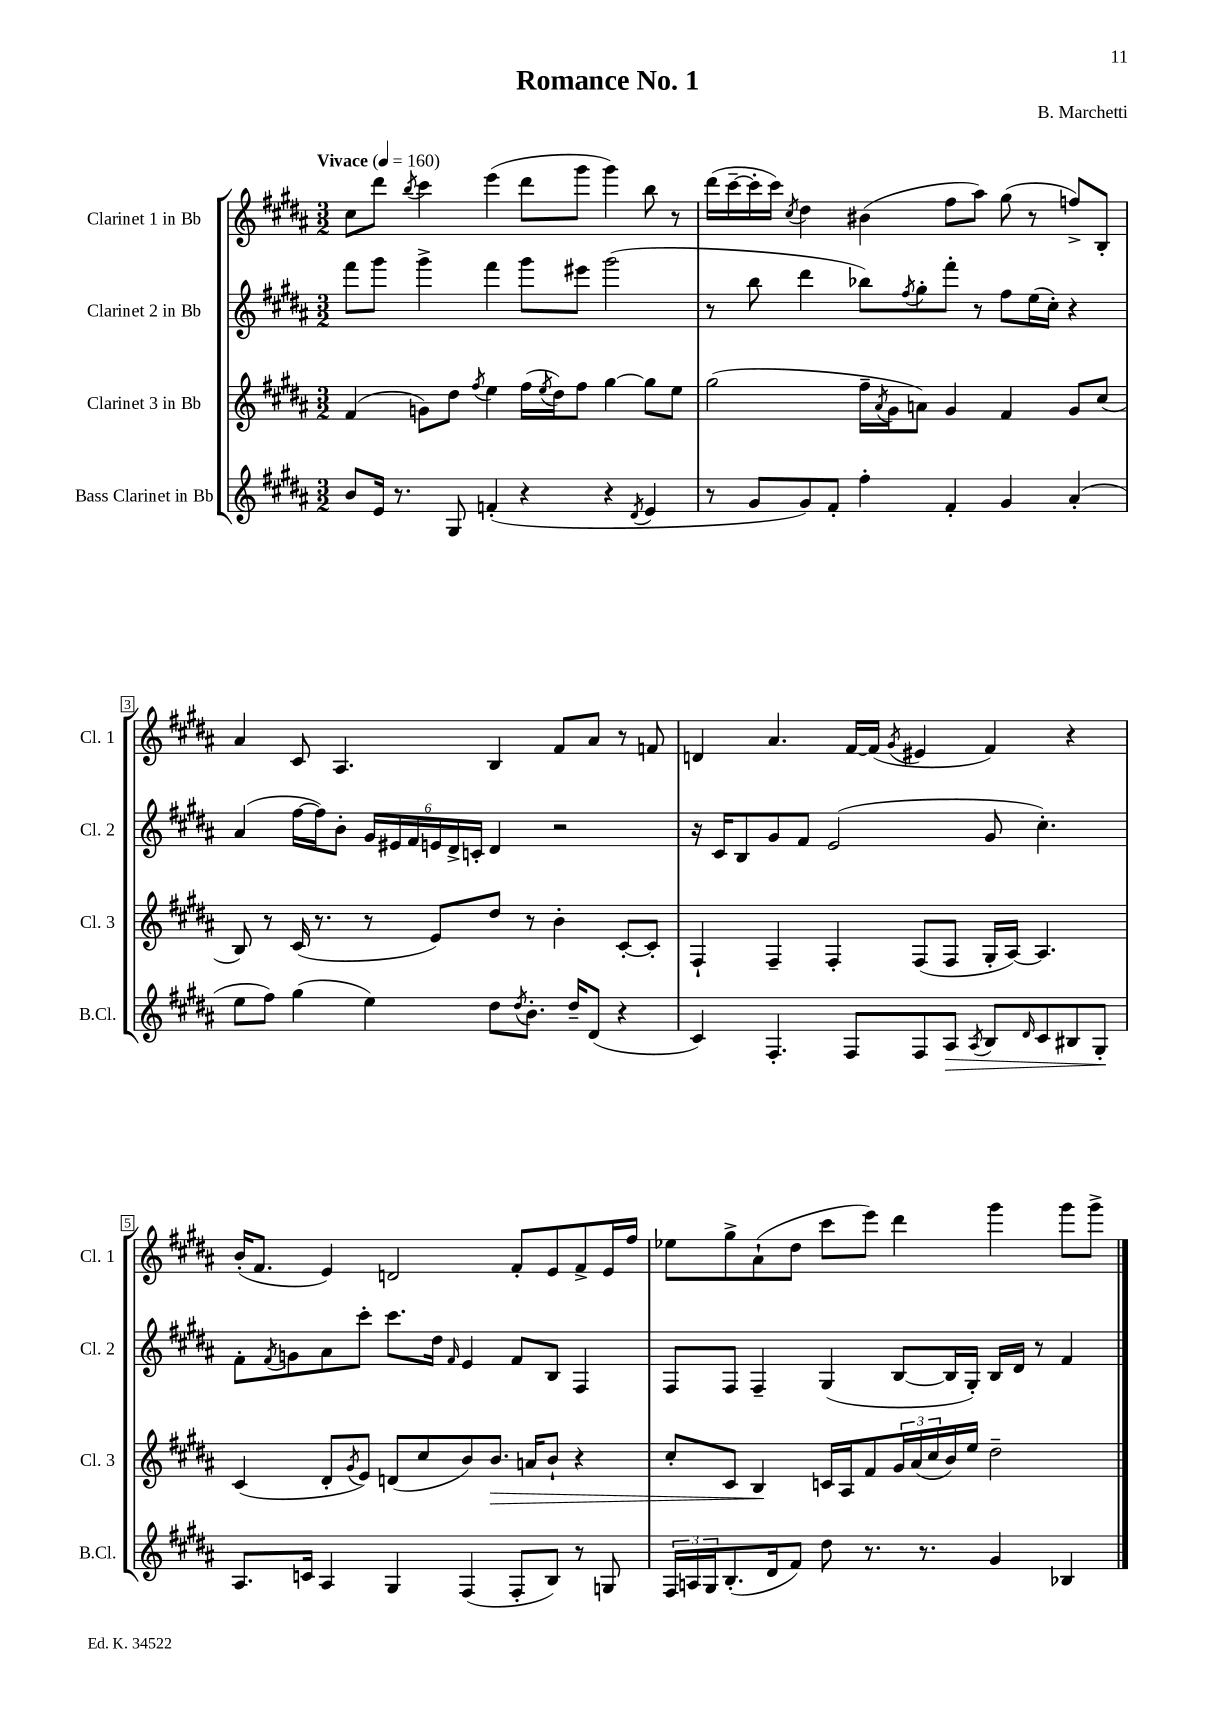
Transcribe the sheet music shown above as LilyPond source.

\header { title = "Romance No. 1" composer = "B. Marchetti" }
<<
\new StaffGroup <<
\new Staff = "s0" \with { instrumentName = "Clarinet 1 in Bb" shortInstrumentName = "Cl. 1" } {
    \clef treble \key b \major \numericTimeSignature \time 3/2 \tempo "Vivace" 4 = 160
    cis''8 dis'''8 \acciaccatura { b''8 } cis'''4 e'''4( dis'''8 gis'''8 gis'''4) b''8 r8 |
    dis'''16( cis'''16~-- cis'''16-. cis'''16) \acciaccatura { cis''8 } dis''4 bis'4( fis''8 ais''8) gis''8( r8 f''8->) b8-. |
    ais'4 cis'8 ais4. b4 fis'8 ais'8 r8 f'8 |
    d'4 ais'4. fis'16~ fis'16( \acciaccatura { gis'8 } eis'4 fis'4) r4 |
    b'16-.( fis'8. e'4) d'2 fis'8-. e'8 fis'8-> e'16 fis''16 |
    ees''8 gis''8-> ais'8-!( dis''8 cis'''8 e'''8) dis'''4 gis'''4 gis'''8 gis'''8-> \bar "|." |
}
\new Staff = "s1" \with { instrumentName = "Clarinet 2 in Bb" shortInstrumentName = "Cl. 2" } {
    \clef treble \key b \major \numericTimeSignature \time 3/2
    fis'''8 gis'''8 gis'''4-> fis'''4 gis'''8 eis'''8 gis'''2( |
    r8 b''8 dis'''4 bes''8) \acciaccatura { fis''8 } gis''8-. fis'''8-. r8 fis''8 e''16( cis''16-.) r4 |
    ais'4( fis''16~ fis''16) b'8-. \tuplet 6/4 { gis'16 eis'16 fis'16 e'16 dis'16-> c'16-. } dis'4 r2 |
    r16 cis'16 b8 gis'8 fis'8 e'2( gis'8 cis''4.-.) |
    fis'8-. \acciaccatura { fis'8 } g'8 ais'8 cis'''8-. cis'''8. dis''16 \grace { fis'16 } e'4 fis'8 b8 fis4 |
    fis8 fis8 fis4-- gis4( b8~ b16 gis16-.) b16 dis'16 r8 fis'4 \bar "|." |
}
\new Staff = "s2" \with { instrumentName = "Clarinet 3 in Bb" shortInstrumentName = "Cl. 3" } {
    \clef treble \key b \major \numericTimeSignature \time 3/2
    fis'4( g'8) dis''8 \acciaccatura { fis''8 } e''4 fis''16( \acciaccatura { e''8 } dis''16) fis''8 gis''4~ gis''8 e''8 |
    gis''2( fis''16-- \acciaccatura { ais'8 } gis'16 a'8) gis'4 fis'4 gis'8 cis''8( |
    b8) r8 cis'16( r8. r8 e'8) dis''8 r8 b'4-. cis'8~-. cis'8-. |
    fis4-! fis4-- fis4-. fis8( fis8 gis16-. ais16~) ais4. |
    cis'4( dis'8-. \acciaccatura { gis'8 } e'8) d'8( cis''8 b'8) b'8.\> a'16 b'8-! r4 |
    cis''8-. cis'8 b4\! c'16 ais16 fis'8 \tuplet 3/2 { gis'16 ais'16( cis''16 } b'16) e''16 dis''2-- \bar "|." |
}
\new Staff = "s3" \with { instrumentName = "Bass Clarinet in Bb" shortInstrumentName = "B.Cl." } {
    \clef treble \key b \major \numericTimeSignature \time 3/2
    b'8 e'16 r8. gis8 f'4-.( r4 r4 \acciaccatura { dis'8 } e'4 |
    r8 gis'8 gis'8) fis'8-. fis''4-. fis'4-. gis'4 ais'4-.( |
    e''8 fis''8) gis''4( e''4) dis''8 \acciaccatura { dis''8 } b'8.-. dis''16-- dis'8( r4 |
    cis'4) fis4.-. fis8 fis8 ais8\> \acciaccatura { ais8 } b8 \grace { dis'16 } cis'8 bis8 gis8-.\! |
    ais8. c'16 ais4 gis4 fis4( fis8-. b8) r8 g8 |
    \tuplet 3/2 { fis16 a16 gis16 } b8.-.( dis'16 fis'8) dis''8 r8. r8. gis'4 bes4 \bar "|." |
}
>>
>>
\layout { \context { \Score \override BarNumber.stencil = #(make-stencil-boxer 0.1 0.3 ly:text-interface::print) } }
